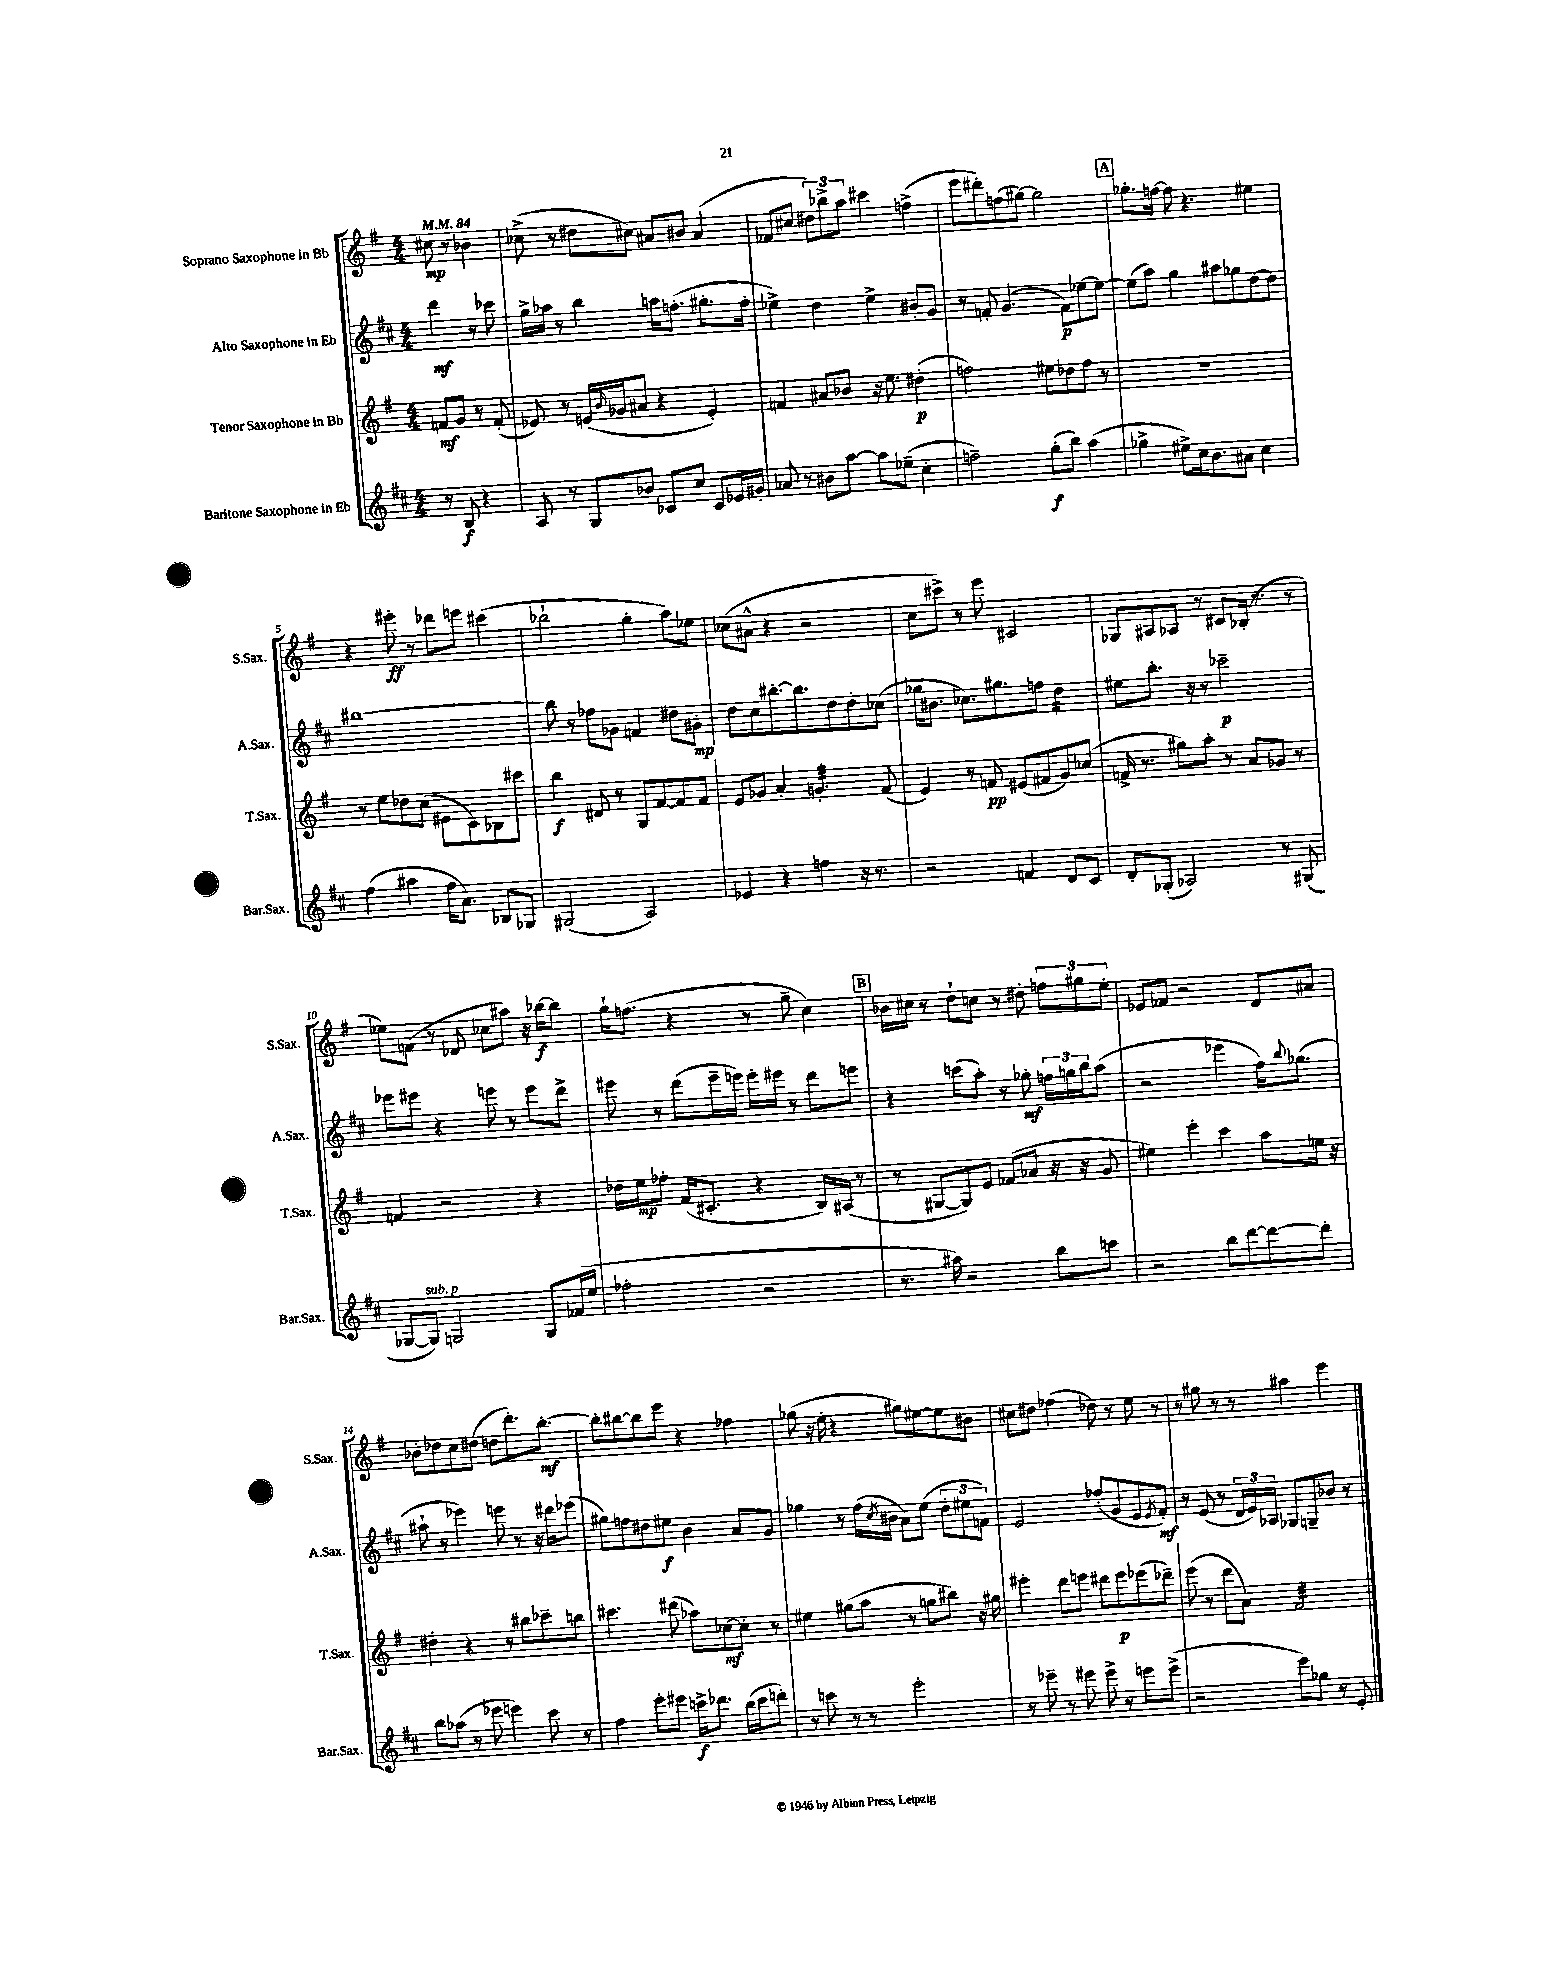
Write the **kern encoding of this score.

**kern	**kern	**kern	**kern
*staff4	*staff3	*staff2	*staff1
*clefG2	*clefG2	*clefG2	*clefG2
*k[f#c#]	*k[f#]	*k[f#c#]	*k[f#]
*M4/4	*M4/4	*M4/4	*M4/4
*MM84	*MM84	*MM84	*MM84
8r	8f	4ddd	8cc#
8B	8g	.	8r
4r	8r	8r	4b-
.	(8f'	8ccc-	.
=	=	=	=
8A	8e-)	16gg^	(8cc-^
.	.	16aa-	.
8r	8r	8r	8r
8G	(16e	4bb	8dd#
.	16qqb	.	.
.	16g-	.	.
8b-	8a#	.	8cc#)
8c-	4r	16aa	8a#
.	.	(8.ff'	.
8cc#	.	.	8b#
8c-	4e')	8.gg#'	(4a#
16e-	.	.	.
16g#'	.	16ff'	.
=	=	=	=
8a-	4f	4ee-^)	8f-
8r	.	.	8cc#
8b#	8a#	4dd	12dd#)
.	.	.	12bb-^
[8aa	8b-	.	.
.	.	.	12aa
8aa]	16r	4ee-^	4ccc#
.	8.ee	.	.
(8ee-~	.	.	.
4cc#'	(4dd#'	8b#'	(4ff^
.	.	8g	.
=	=	=	=
2ff~)	2ff)	8r	8eee
.	.	8f'	8ddd#')
.	.	(4.g	(8ff
.	.	.	[8gg#)
(8gg'	8ee#	.	2gg#]
8bb)	8dd-	8f)	.
(4aa	8ff	[8ee-	.
.	8r	8ee-_	.
=	=	=	=
4gg-^	1r	(8ee-]	8.gg-'
.	.	8aa)	.
.	.	.	[16ff
8ee#^)	.	4gg	8ff]
16cc#	.	.	4.r
8.b	.	.	.
.	.	8aa#	.
8a#	.	8gg-	.
4cc#	.	[8dd	4ee#
.	.	8dd]	.
=	=	=	=
(4ff#	8r	[1bb#	4r
.	8ee	.	.
4aa#	8dd-	.	8eee#'
.	(8cc	.	8r
16ff#	8e#	.	8ddd-
8.a)	.	.	.
.	8c)	.	8eee
8B-	8B-	.	(4ccc#
8G-	8ccc#	.	.
=	=	=	=
(2G#	4bb	8bb#]	2bb-`
.	.	8r	.
.	8d#	8ff-	.
.	8r	8g-	.
2A)	8G	4f	4gg'
.	[8f#	.	.
.	8f#]	8dd#	8aa)
.	8f#	8g#'	8ee-
=	=	=	=
4e-	8e	8dd	(8cc-
.	8g-	8cc#	8a#^^
4r	4a'	[8.bb#'	4r
.	.	8.bb#]	.
4ff	4.g'	.	2r
.	.	8dd	.
16r	.	8dd'	.
8.r	.	.	.
.	(8f#	(8cc-	.
=	=	=	=
2r	4e)	16gg-	8cc
.	.	8.b#	.
.	.	.	8ccc#^)
.	8r	8.cc-)	8r
.	8f	.	8eee
.	.	8.gg#	.
4f	(8e#	.	2c#
.	8f#	8ff	.
8d	8g)	4dd	.
8c#	(8cc-	.	.
=	=	=	=
8d'	16f^	8ee#	8G-
.	8.r	.	.
(8G-'	.	8.bb'	8A#
2A-)	8gg#)	.	8A-
.	.	16r	.
.	8aa'	8r	8r
.	8r	2ccc-~	8c#
.	8a	.	(16B-'
.	.	.	8.r
8r	8g-	.	.
(8G#	8r	.	8r
=	=	=	=
[8G-	4f	8eee-	8ee-)
8G-])	.	8eee#	(8f
2G	2r	4r	8r
.	.	.	8d-
.	.	8eee	8cc-
.	.	8r	8aa#)
8G	4r	8eee	16r
.	.	.	[16bb-
(16f-	.	8ddd^	8bb-]
16ee	.	.	.
=	=	=	=
2ff-'	16dd-	8eee#	16gg`
.	16ee	.	(8.ff
.	8ff-'	8r	.
.	(16f#	(8ddd	4r
.	8.c#'	.	.
.	.	16eee#~	.
.	.	16eee)	.
2r	4r	16eee'	8r
.	.	16eee#	.
.	.	8r	8gg~
.	16B)	8ddd	4cc)
.	(16A#	.	.
.	8r	8eee	.
=	=	=	=
8.r	8r	4r	16b-
.	.	.	16cc#
.	[8G#	.	8r
16aa#)	.	.	.
2r	8G#])	(8ccc	8dd`
.	8e	8aa')	8cc
.	(8f-	8r	8r
.	8a-	8gg-'	8dd#'
8bb	16r	24ff	12ff
.	.	24gg	.
.	16r	.	.
.	.	24bb	12gg#
8ccc	8g	(8aa	.
.	.	.	12ee'
=	=	=	=
2r	4ee#)	2r	8e-
.	.	.	8f-
.	4eee'	.	2r
8bb	4ccc	4eee-	.
[8ddd	.	.	.
8ddd_	8aa	16ff#)	8d
.	.	8qqbb	.
.	.	(8.gg-	.
8ddd']	16ee	.	8a#
.	16r	.	.
=	=	=	=
8bb	4dd#'	8aa#`	8b-'
(8aa-	.	8r	8dd-
8r	4r	4eee-)	8cc
8eee-	.	.	(8dd#
4eee)	8r	8eee	8dd
.	8bb#	8r	8.ddd')
8ccc#	8ccc-~	16r	.
.	.	16ddd#	[8.bb'
8r	8bb	(8eee-	.
=	=	=	=
4ff#	4.ccc#	8gg#)	8bb']
.	.	8ff	[8bb#
8eee'	.	8dd#	8bb#]
8eee#	(8ddd#	8ee#	8eee
16ccc^	8aa-)	4b	4r
8.ddd-	.	.	.
.	[8cc-	.	.
(16bb	8cc-']	8a	4ff-
16ccc	.	.	.
8ddd')	8r	8g	.
=	=	=	=
8r	4ee#	4gg-	(8gg-
8ccc	.	.	16r
.	.	.	16ee'
8r	(8gg#	8r	4r
8r	8aa	(16ff#	.
.	.	8qcc#	.
.	.	16b#	.
2eee'	8r	8a)	8gg#)
.	8gg	(8ee	[8ee#
.	8bb#)	12dd'	8ee#]
.	.	12ee#	.
.	16r	.	8b#
.	.	12f)	.
.	16gg#	.	.
=	=	=	=
8r	4eee#'	2e	8cc#
8eee-~	.	.	8dd#
8r	8ddd	.	(4ff-
8eee#	8eee	.	.
8eee#^	8ddd#	(8ff-'	8dd-)
8r	8eee	8g	8r
8eee	(8eee-	8e	8ee
.	.	8qe	.
(8eee^	8ddd-~)	8f#')	8r
=	=	=	=
2r	(8eee	8r	8r
.	8r	(8e	8gg#
.	8ddd	8r	8r
.	8a)	24d	8r
.	.	24e)	.
.	.	24A-	.
8eee)	2f#	8G-	4aa#
8gg-	.	8G~	.
8r	.	8b-	4eee
8e'	.	8r	.
==	==	==	==
*-	*-	*-	*-
